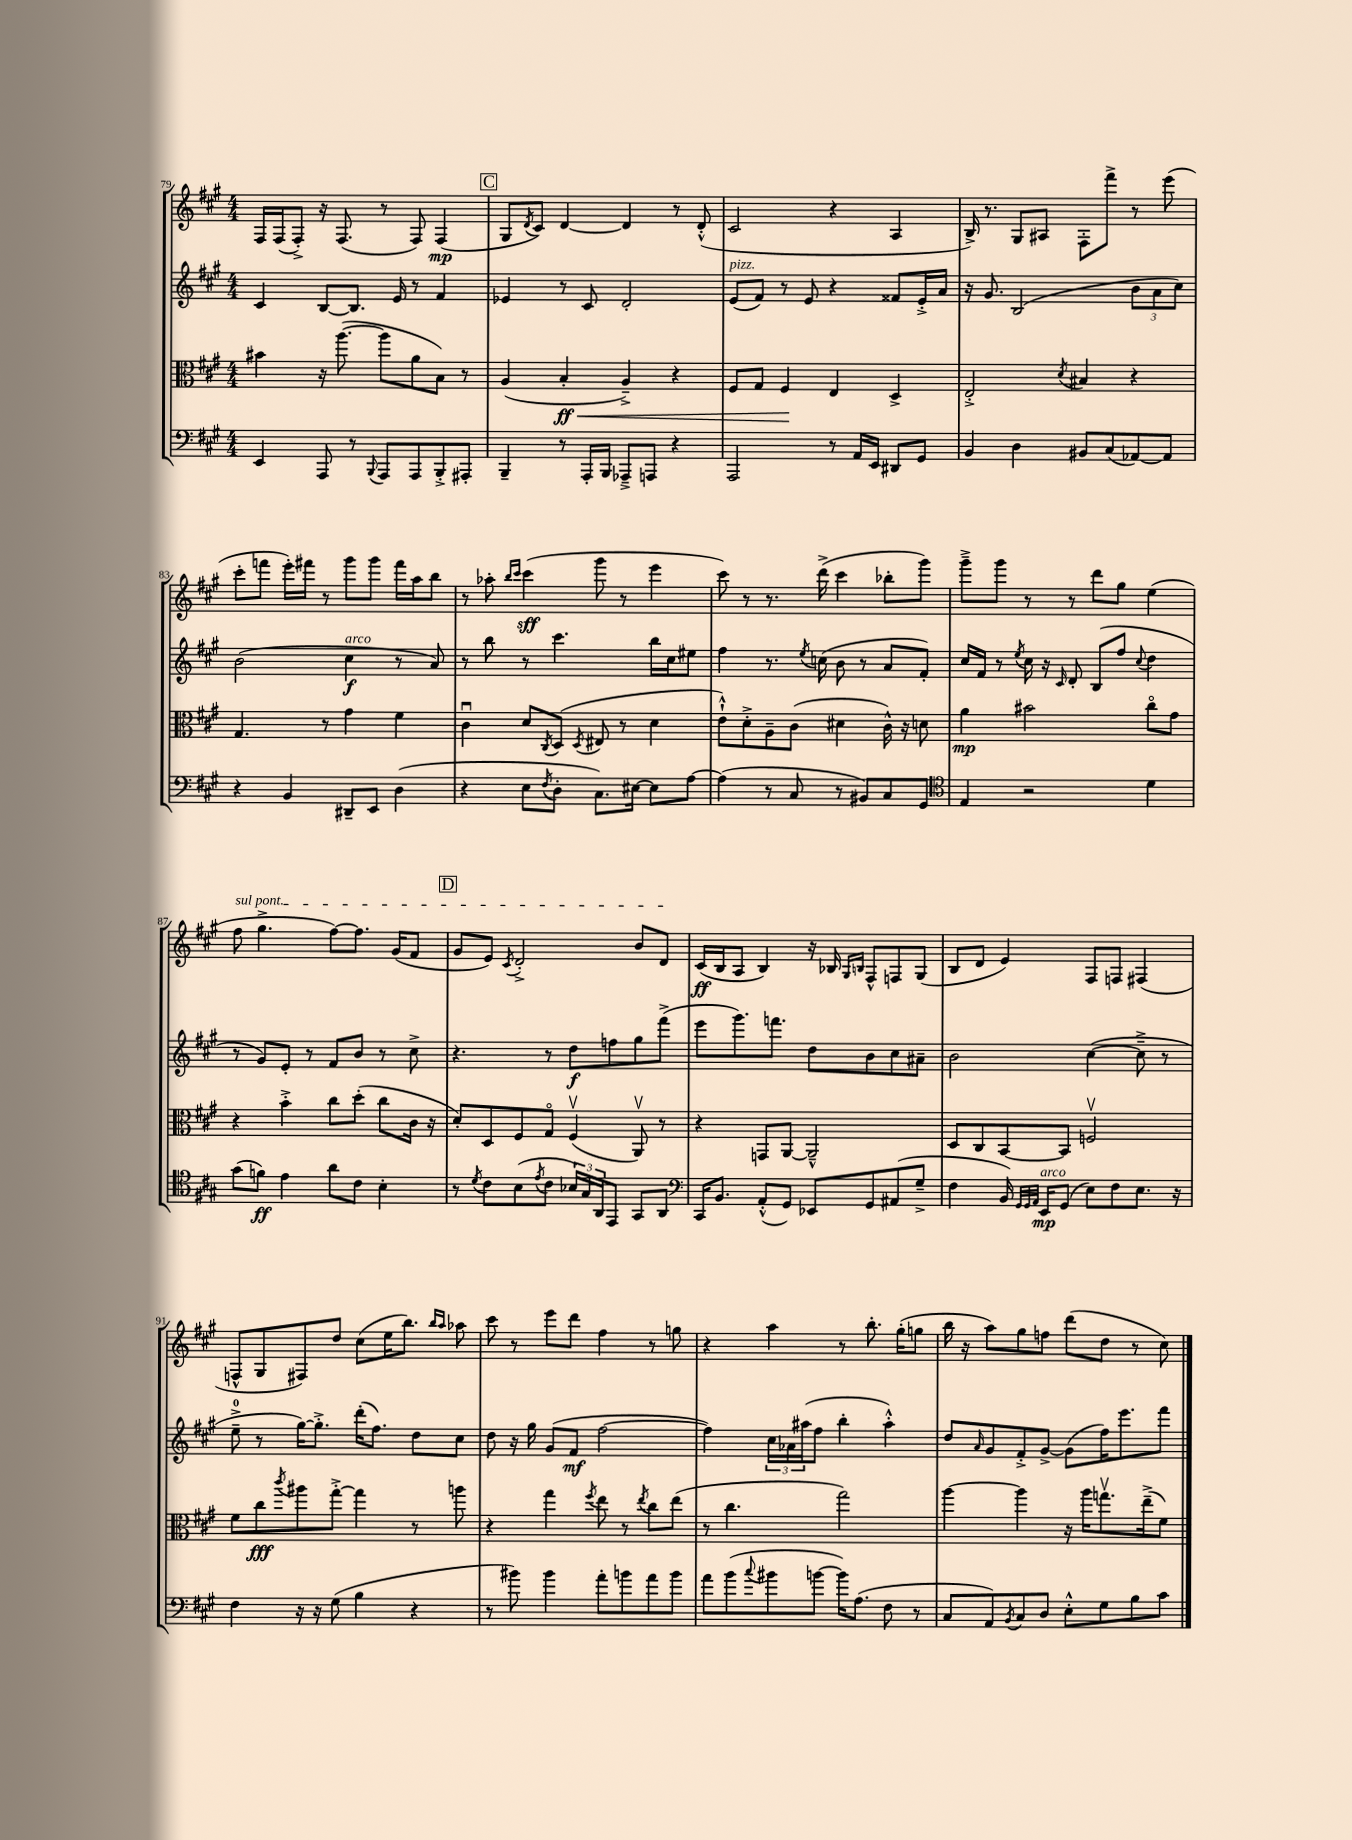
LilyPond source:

<<
\new StaffGroup <<
\new Staff = "s0" {
    \clef treble \key a \major \numericTimeSignature \time 4/4
    fis16 fis16( fis8-.->) r16 fis8.( r8 fis8) fis4\mp( |
    \mark \markup { \box "C" } gis8 \acciaccatura { d'8 } cis'8) d'4~ d'4 r8 d'8-.-^( |
    cis'2 r4 a4 |
    b16->) r8. gis8 ais8 fis8-. fis'''8-> r8 e'''8( |
    cis'''8-. f'''8 e'''16-.) fis'''16 r8 gis'''8 gis'''8 fis'''16 a''16 b''8 |
    r8 aes''8-. \grace { b''16 cis'''16 } cis'''4\sff( gis'''8 r8 e'''4 |
    cis'''8) r8 r8. d'''16->( cis'''4 bes''8-. gis'''8) |
    gis'''8---> gis'''8 r8 r8 d'''8 gis''8 e''4( |
    \once \override TextSpanner.bound-details.left.text = \markup { \italic "sul pont." } fis''8\startTextSpan gis''4.-> fis''8~) fis''8. gis'16( fis'8 |
    \mark \markup { \box "D" } gis'8 e'8) \acciaccatura { cis'8 } d'2-.-> b'8 d'8\stopTextSpan |
    cis'16\ff( b16 a8 b4) r16 bes16 \grace { gis16 b16 } fis8-^ f8 gis8( |
    b8 d'8 e'4) fis8 f8 fis4( |
    f8-^ gis8 fis8) d''8 cis''8( e''16 b''8.) \grace { b''16 a''16 } aes''8 |
    cis'''8 r8 e'''8 d'''8 fis''4 r8 g''8 |
    r4 a''4 r8 b''8.-. gis''16-.( g''8 |
    b''16 r16 a''8) gis''8 f''8 d'''8( d''8 r8 cis''8) \bar "|." |
}
\new Staff = "s1" {
    \clef treble \key a \major \numericTimeSignature \time 4/4
    cis'4 b8~ b8. e'16 r8 fis'4 |
    \mark \markup { \box "C" } ees'4 r8 cis'8 d'2-. |
    e'8^\markup { \italic "pizz." }( fis'8) r8 e'8 r4 fisis'8 e'16-.-> a'16 |
    r16 gis'8. b2( \tuplet 3/2 { b'8 a'8 cis''8) } |
    b'2( cis''4\f^\markup { \italic "arco" } r8 a'8) |
    r8 b''8 r8 cis'''4. b''16 cis''16 eis''8 |
    fis''4 r8. \acciaccatura { e''8 } c''16( b'8 r8 a'8 fis'8-.) |
    cis''16 fis'16 r8 \acciaccatura { e''8 } cis''16 r16 \grace { cis'16 } d'8-. b8( fis''8 \appoggiatura { cis''8 } d''4 |
    r8 gis'8) e'8-. r8 fis'8 b'8 r8 cis''8-> |
    \mark \markup { \box "D" } r4. r8 d''8\f f''8 gis''8 fis'''8->( |
    e'''8 gis'''8.) f'''8. d''8 b'8 cis''8 ais'8-- |
    b'2 cis''4~( cis''8---> r8 |
    e''8-0---> r8 gis''16~) gis''8.-.-> d'''16-.( fis''8.) d''8 cis''8 |
    d''8 r16 gis''16 gis'8( fis'8\mf fis''2~ |
    fis''4) \tuplet 3/2 { cis''16 aes'16 ais''16( } fis''8 b''4-. ais''4-.-^) |
    d''8 \grace { a'16 } gis'8 fis'8-.-> gis'8~-> gis'8( fis''16) e'''8. fis'''8 \bar "|." |
}
\new Staff = "s2" {
    \clef alto \key a \major \numericTimeSignature \time 4/4
    bis'4 r16 a''8.~( a''8 a'8 b8) r8 |
    \mark \markup { \box "C" } a4( b4-.\ff\< a4--->) r4 |
    fis8 gis8 fis4\! e4 d4-> |
    e2-.-> \acciaccatura { d'8 } bis4 r4 |
    gis4. r8 gis'4 fis'4 |
    cis'4\downbow d'8 \acciaccatura { cis8 } d8( \acciaccatura { d8 } eis8 r8 d'4 |
    e'8-!-^) d'8-.-> a8-- cis'8( dis'4 cis'16-^) r16 d'8 |
    a'4\mp bis'2 cis''8\flageolet gis'8 |
    r4 b'4-.-> cis''8 d''8-.( cis''8 cis'16 r16 |
    \mark \markup { \box "D" } d'8-.) d8 fis8 gis8\flageolet fis4\upbow( a,8\upbow) r8 |
    r4 g,8 a,8~ a,2---^ |
    d8 cis8 b,8~ b,8 f2\upbow |
    fis'8 cis''8\fff \acciaccatura { cis'''8 } ais''8 gis''8~-.-> gis''4 r8 a''8 |
    r4 gis''4 \acciaccatura { fis''8 } e''8 r8 \acciaccatura { e''8 } cis''8 e''8( |
    r8 cis''4. gis''2) |
    a''4~ a''4 r16 a''16 g''8.\upbow e''16--->( fis'8) \bar "|." |
}
\new Staff = "s3" {
    \clef bass \key a \major \numericTimeSignature \time 4/4
    e,4 a,,8 r8 \appoggiatura { b,,8 } a,,8 a,,8 b,,8-.-> ais,,8-. |
    \mark \markup { \box "C" } b,,4-- r8 a,,16-. b,,16 aes,,8---> a,,8 r4 |
    a,,2 r8 a,16 e,16 dis,8 gis,8 |
    b,4 d4 bis,8 cis8( aes,8~) aes,8 |
    r4 b,4 dis,8-- e,8 d4( |
    r4 e8 \acciaccatura { fis8 } d8-. cis8.) eis16~ eis8 a8~ |
    a4( r8 cis8 r8 bis,8) cis8 gis,8 |
    \clef tenor e4 r2 d'4 |
    gis'8( f'8\ff) e'4 a'8 cis'8 b4-. |
    \mark \markup { \box "D" } r8 \acciaccatura { d'8 } cis'8 b8( \acciaccatura { e'8 } cis'8 \tuplet 3/2 { bes16) gis16 a,16 } e,8 gis,8 a,8 |
    \clef bass cis,16 b,8. a,8-.-^( gis,8) ees,8 gis,8 ais,8( gis8---> |
    fis4 b,16) \grace { gis,32 gis,32 a,32 } e,16\mp^\markup { \italic "arco" } gis,8( e8) fis8 e8. r16 |
    fis4 r16 r16 gis8( b4 r4 |
    r8 bis'8) bis'4 a'8-. b'8 a'8 b'8 |
    a'8 b'8( \appoggiatura { cis''8 } bis'8 b'8~ b'16) a8.( fis8 r8 |
    cis8 a,8) \acciaccatura { b,8 } cis8 d8 e8-.-^ gis8 b8 cis'8 \bar "|." |
}
>>
>>
\layout { \context { \Score currentBarNumber = #79 } }
